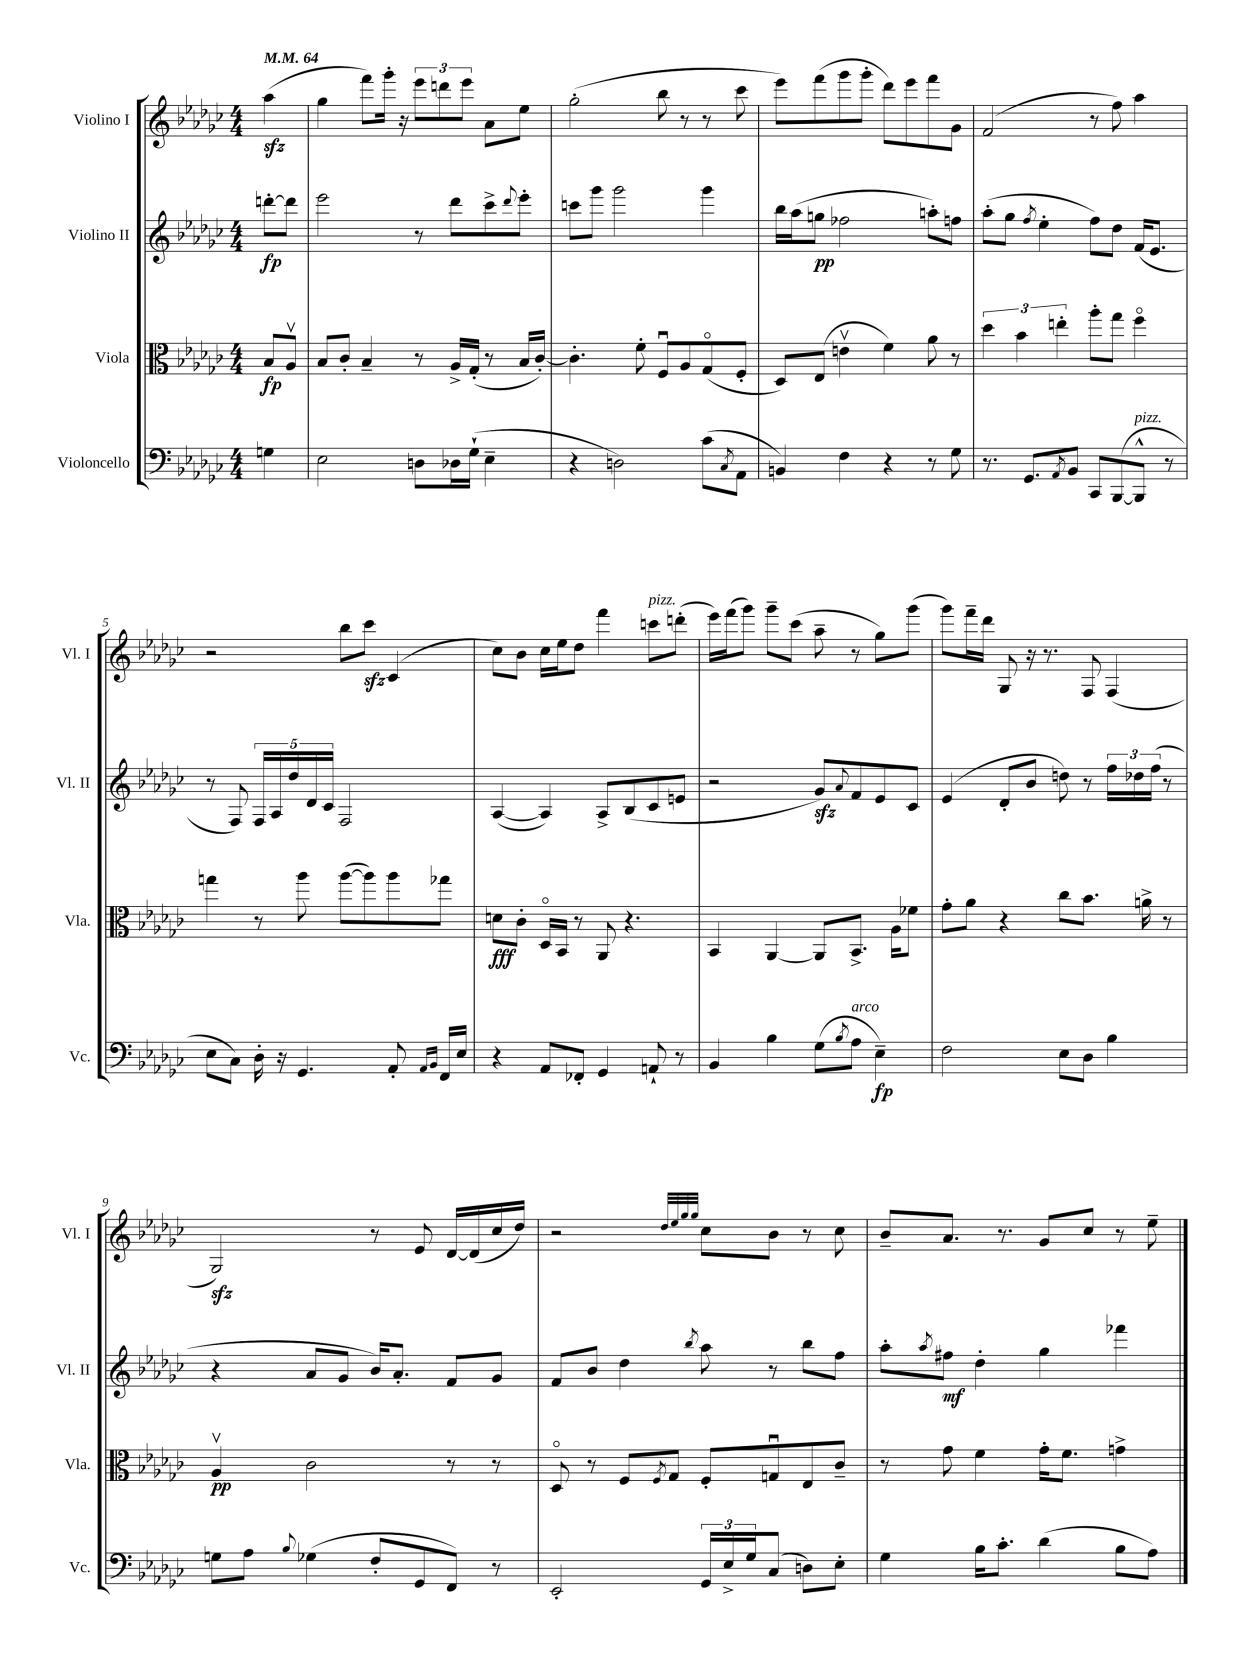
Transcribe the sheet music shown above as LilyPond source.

<<
\new StaffGroup <<
\new Staff = "s0" \with { instrumentName = "Violino I" shortInstrumentName = "Vl. I" } {
    \clef treble \key ges \major \numericTimeSignature \time 4/4 \partial 4 \tempo 4 = 64
    aes''4\sfz( |
    ges''4 f'''8) ges'''16-. r16 \tuplet 3/2 { ees'''8 d'''8 ees'''8 } aes'8 ees''8 |
    ges''2-.( bes''8 r8 r8 ces'''8 |
    ees'''8) f'''8( ges'''8 ges'''8-. des'''8) ees'''8 f'''8 ges'8 |
    f'2( r8 f''8) aes''4 |
    r2 bes''8 ces'''8\sfz ces'4( |
    ces''8) bes'8 ces''16 ees''16 des''8 f'''4 c'''8^\markup { \italic "pizz." } d'''8-.( |
    ees'''16) f'''16( ges'''8) ges'''8-- ces'''8( aes''8-- r8 ges''8) ges'''8( |
    ges'''8) f'''16-- des'''16 ges8 r16 r8. f8 f4( |
    ges2\sfz) r8 ees'8 des'16~ des'16( ces''16 des''16) |
    r2 \grace { des''32 ees''32 ges''32 ges''32 } ces''8 bes'8 r8 ces''8 |
    bes'8-- aes'8. r8. ges'8 ces''8 r8 ees''8-- \bar "|." |
}
\new Staff = "s1" \with { instrumentName = "Violino II" shortInstrumentName = "Vl. II" } {
    \clef treble \key ges \major \numericTimeSignature \time 4/4 \partial 4
    d'''8~-.\fp d'''8 |
    ees'''2 r8 des'''8 ces'''8-> \appoggiatura { des'''8 } ees'''8-. |
    c'''8 ges'''8 ges'''2 ges'''4 |
    bes''16 aes''16( g''8\pp fes''2 a''8-.) f''8 |
    aes''8-.( ges''8 \acciaccatura { f''8 } ees''4-. f''8) des''8 f'16( ees'8. |
    r8 f8) \tuplet 5/4 { f16 aes16 des''16 des'16 ces'16 } f2 |
    aes4~( aes4) aes8-> bes8( ces'8 e'8 |
    r2 ges'8\sfz) \appoggiatura { aes'8 } f'8 ees'8 ces'8 |
    ees'4( des'8-. bes'8 d''8) r8 \tuplet 3/2 { f''16 des''16 f''16( } r8 |
    r4 aes'8 ges'8 bes'16) aes'8.-. f'8 ges'8 |
    f'8 bes'8 des''4 \acciaccatura { bes''8 } aes''8 r8 bes''8 f''8 |
    aes''8-. \acciaccatura { aes''8 } fis''8\mf des''4-. ges''4 fes'''4 \bar "|." |
}
\new Staff = "s2" \with { instrumentName = "Viola" shortInstrumentName = "Vla." } {
    \clef alto \key ges \major \numericTimeSignature \time 4/4 \partial 4
    bes8\fp aes8\upbow |
    bes8 ces'8-. bes4-- r8 aes16-> ges16-.( r8 bes16 ces'16~-.) |
    ces'4.-. f'8-. f8\downbow aes8 ges8\flageolet( f8-. |
    des8) ees8( e'4\upbow f'4) aes'8 r8 |
    \tuplet 3/2 { des''4 bes'4 e''4-. } aes''8-. ges''8 f''4\flageolet |
    g''4 r8 aes''8 aes''8~( aes''8) aes''8 ges''8 |
    d'8\fff ces'8-. des16\flageolet bes,16 r8 aes,8 r4. |
    bes,4 aes,4~ aes,8 bes,8.-> aes16 fes'8 |
    ges'8-. aes'8 r4 ces''8 bes'8. a'16-> r8 |
    aes4\upbow\pp ces'2 r8 r8 |
    des8\flageolet r8 f8 \acciaccatura { f8 } ges8 f8-. g8\downbow ees8 ces'8-- |
    r8 ges'8 f'4 ges'16-. f'8. g'4-> \bar "|." |
}
\new Staff = "s3" \with { instrumentName = "Violoncello" shortInstrumentName = "Vc." } {
    \clef bass \key ges \major \numericTimeSignature \time 4/4 \partial 4
    g4 |
    ees2 d8 des16 ges16-!( ees4-- |
    r4 d2) ces'8( \acciaccatura { ces8 } aes,8 |
    b,4) f4 r4 r8 ges8 |
    r8. ges,8. \acciaccatura { aes,8 } bes,8 ces,8 bes,,8~( bes,,8-^^\markup { \italic "pizz." } r8 |
    ees8 ces8) des16-. r16 ges,4. aes,8-. \grace { aes,16 bes,16 } f,16 ees16 |
    r4 aes,8 fes,8-. ges,4 a,8-! r8 |
    bes,4 bes4 ges8( \acciaccatura { bes8 } aes8^\markup { \italic "arco" } ees4--\fp) |
    f2 ees8 des8 bes4 |
    g8 aes8 \appoggiatura { bes8 } ges4( f8-. ges,8 f,8) r8 |
    ees,2-. \tuplet 3/2 { ges,16 ees16-> ges16 } ces8( d8) ees8-. |
    ges4 bes16 ces'8.-. des'4( bes8 aes8) \bar "|." |
}
>>
>>
